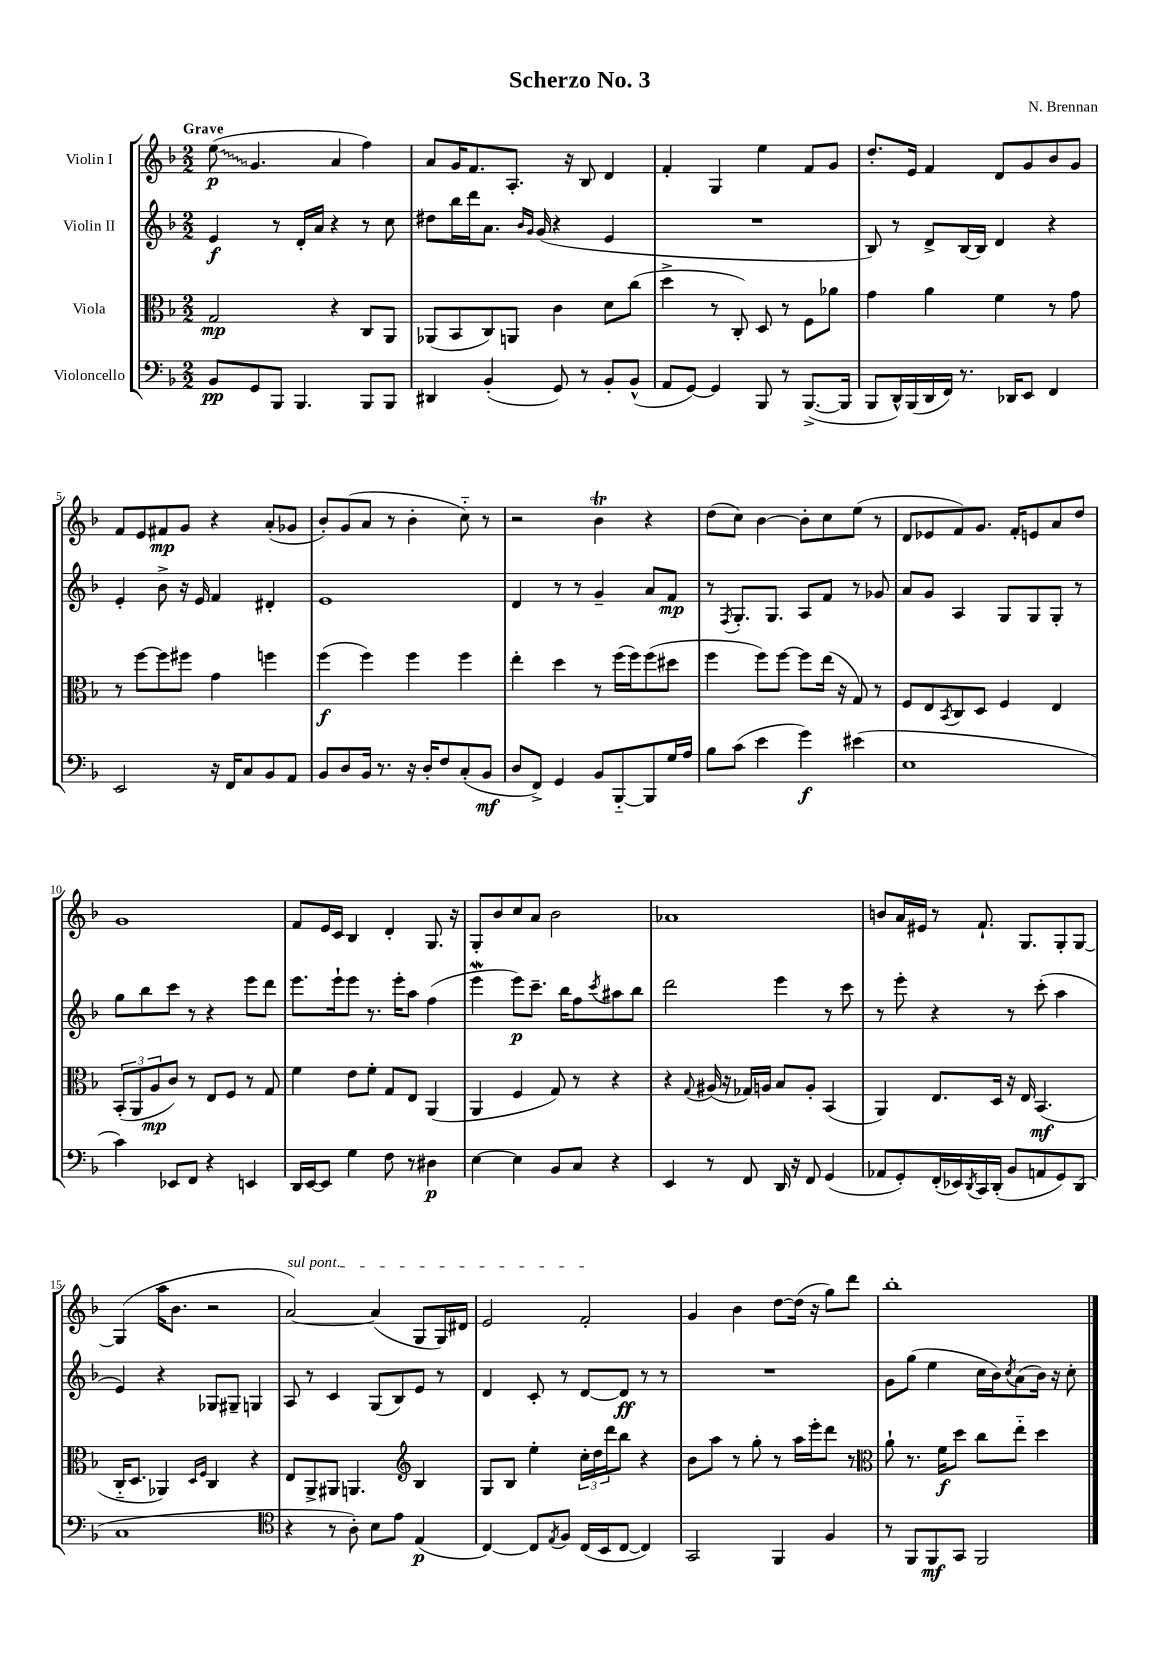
\header { title = "Scherzo No. 3" composer = "N. Brennan" }
<<
\new StaffGroup <<
\new Staff = "s0" \with { instrumentName = "Violin I" } {
    \clef treble \key f \major \numericTimeSignature \time 2/2 \tempo "Grave"
    \once \override Glissando.style = #'zigzag e''8\glissando\p( g'4. a'4 f''4) |
    a'8 g'16 f'8. a8.-. r16 bes8 d'4 |
    f'4-. g4 e''4 f'8 g'8 |
    d''8.-. e'16 f'4 d'8 g'8 bes'8 g'8 |
    f'8 e'8 fis'8\mp g'8 r4 a'8-.( ges'8 |
    bes'8-.) g'8( a'8 r8 bes'4-. c''8-_) r8 |
    r2 bes'4\trill r4 |
    d''8( c''8) bes'4~ bes'8-. c''8 e''8( r8 |
    d'8 ees'8 f'8) g'8. f'16-. e'8 a'8 d''8 |
    g'1 |
    f'8 e'16 c'16 bes4 d'4-. g8. r16 |
    g8-. bes'8 c''8 a'8 bes'2 |
    aes'1 |
    b'8 a'16 eis'16 r8 f'8.-! g8. g8-. g8~ |
    g4( a''16 bes'8. r2 |
    \once \override TextSpanner.bound-details.left.text = \markup { \italic "sul pont." } a'2~\startTextSpan) a'4( g8 g16) dis'16 |
    e'2 f'2-.\stopTextSpan |
    g'4 bes'4 d''8~ d''16( r16 g''8) d'''8 |
    bes''1-. \bar "|." |
}
\new Staff = "s1" \with { instrumentName = "Violin II" } {
    \clef treble \key f \major \numericTimeSignature \time 2/2
    e'4\f r8 d'16-. a'16 r4 r8 c''8 |
    dis''8 bes''16 d'''16 a'8. \grace { bes'16 g'16 } g'16( r4 e'4 |
    R1 |
    bes8) r8 d'8-> bes16~ bes16 d'4 r4 |
    e'4-. bes'8-> r16 e'16 f'4 dis'4-. |
    e'1 |
    d'4 r8 r8 g'4-- a'8 f'8\mp |
    r8 \acciaccatura { f8 } g8.-. g8. a8 f'8 r8 ges'8 |
    a'8 g'8 a4 g8 g8 g8-. r8 |
    g''8 bes''8 c'''8 r8 r4 e'''8 d'''8 |
    e'''8. e'''16-! e'''8 r8. e'''16-. a''8 f''4( |
    e'''4\mordent e'''8\p) c'''8.-- bes''16 f''8 \acciaccatura { c'''8 } ais''8 bes''8 |
    d'''2 e'''4 r8 c'''8 |
    r8 e'''8-. r4 r8 c'''8-.( a''4 |
    e'4) r4 ges8 gis8-- g4 |
    a8 r8 c'4 g8( bes8) e'8 r8 |
    d'4 c'8-. r8 d'8~ d'8\ff r8 r8 |
    R1 |
    g'8 g''8( e''4 c''16 bes'16) \acciaccatura { c''8 } a'8( bes'16) r16 c''8-. \bar "|." |
}
\new Staff = "s2" \with { instrumentName = "Viola" } {
    \clef alto \key f \major \numericTimeSignature \time 2/2
    g2\mp r4 c8 a,8 |
    aes,8( bes,8 c8) a,8 c'4 d'8 c''8( |
    d''4-> r8 c8-.) d8 r8 f8 aes'8 |
    g'4 a'4 f'4 r8 g'8 |
    r8 f''8~ f''8 fis''8 g'4 f''4 |
    f''4\f( f''4) f''4 f''4 |
    e''4-. d''4 r8 f''16( f''16) f''8( dis''8 |
    f''4 f''8) f''8~ f''8 e''16( r16 g8) r8 |
    f8 e8 \acciaccatura { bes,8 } c8 d8 f4 e4 |
    \tuplet 3/2 { bes,8-.( a,8 a8\mp } c'8) r8 e8 f8 r8 g8 |
    f'4 e'8 f'8-. g8 e8 a,4( |
    a,4 f4 g8) r8 r4 |
    r4 \appoggiatura { g8 } ais16( r16 ges16) a16 bes8 a8-. bes,4( |
    a,4) e8. d16 r16 e16 bes,4.\mf( |
    c16-_ d8. aes,4) \grace { d16 f16 } c4 r4 |
    e8 a,8-> ais,8 a,4. \clef treble bes4 |
    g8 bes8 e''4-. \tuplet 3/2 { c''16-. d''16 d'''16 } bes''8 r4 |
    bes'8 a''8 r8 g''8-. r8 a''16 e'''16-. d'''8 r8 |
    \clef alto a'8-! r8. f'16\f d''8 c''8 e''8-_ d''4 \bar "|." |
}
\new Staff = "s3" \with { instrumentName = "Violoncello" } {
    \clef bass \key f \major \numericTimeSignature \time 2/2
    bes,8\pp g,8 bes,,8 bes,,4. bes,,8 bes,,8 |
    dis,4 bes,4-.( g,8) r8 bes,8-. bes,8-^( |
    a,8 g,8~) g,4 bes,,8 r8 bes,,8.~->( bes,,16 |
    bes,,8 d,16-^) bes,,16( d,16 f,16) r8. des,16 e,8 f,4 |
    e,2 r16 f,16 c8 bes,8 a,8 |
    bes,8 d8 bes,16 r8. r16 d16-. f8 c8-.( bes,8\mf |
    d8 f,8->) g,4 bes,8 bes,,8~-_ bes,,8 g16 a16 |
    bes8 c'8( e'4 g'4\f) eis'4( |
    e1 |
    c'4) ees,8 f,8 r4 e,4 |
    d,16 e,16~ e,8 g4 f8 r8 dis4\p |
    e4~ e4 bes,8 c8 r4 |
    e,4 r8 f,8 d,16 r16 f,8 g,4( |
    aes,8 g,8-.) f,16-.( ees,16) \acciaccatura { d,8 } c,16 d,16-.( bes,8 a,8 g,8) d,8( |
    c1 |
    \clef tenor r4 r8 a8-.) bes8 e'8 e4\p( |
    c4~) c8 \acciaccatura { e8 } f8 c16( bes,16 c8~ c4) |
    g,2 f,4 f4 |
    r8 f,8 f,8\mf g,8 f,2 \bar "|." |
}
>>
>>
